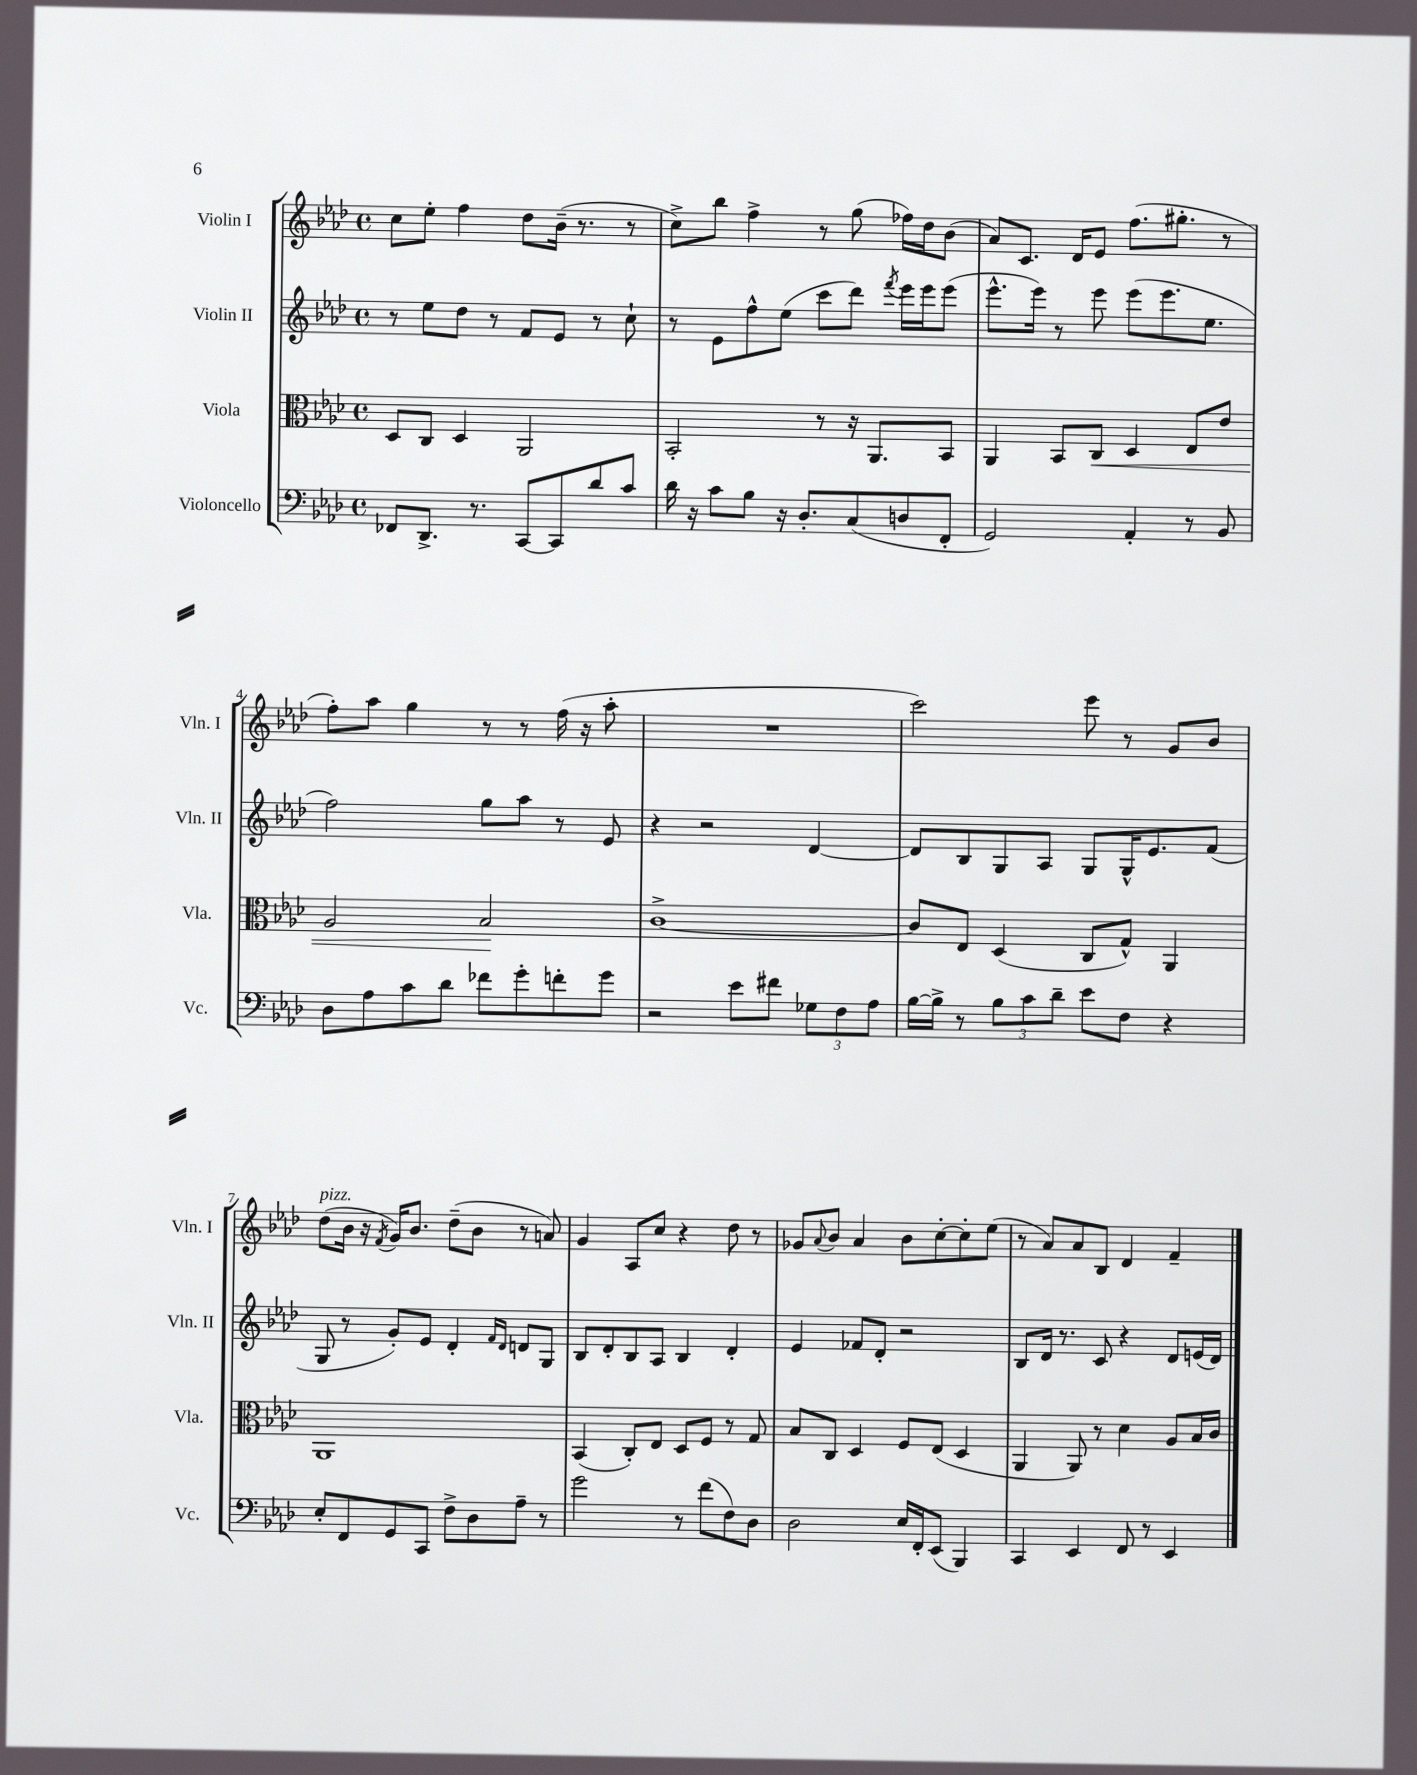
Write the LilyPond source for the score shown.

<<
\new StaffGroup <<
\new Staff = "s0" \with { instrumentName = "Violin I" shortInstrumentName = "Vln. I" } {
    \clef treble \key aes \major \defaultTimeSignature \time 4/4
    c''8 ees''8-. f''4 des''8 bes'16--( r8. r8 |
    c''8->) bes''8 f''4-> r8 g''8( fes''16) des''16 bes'8( |
    aes'8) c'8. des'16 ees'8 f''8.( gis''8.-. r8 |
    f''8-.) aes''8 g''4 r8 r8 f''16( r16 aes''8-. |
    R1 |
    c'''2) ees'''8 r8 g'8 bes'8 |
    des''8^\markup { \italic "pizz." }( bes'16 r16 \acciaccatura { f'8 } g'16) bes'8. des''8--( bes'8 r8 a'8) |
    g'4 aes8 c''8 r4 des''8 r8 |
    ges'8 \appoggiatura { aes'8 } bes'8 aes'4 bes'8 c''8~-. c''8-. ees''8( |
    r8 aes'8) aes'8 bes8 des'4 f'4-- \bar "|." |
}
\new Staff = "s1" \with { instrumentName = "Violin II" shortInstrumentName = "Vln. II" } {
    \clef treble \key aes \major \defaultTimeSignature \time 4/4
    r8 ees''8 des''8 r8 f'8 ees'8 r8 c''8-! |
    r8 ees'8 f''8-^ ees''8( c'''8 des'''8) \acciaccatura { f'''8 } ees'''16 ees'''16 ees'''8( |
    ees'''8.-^ ees'''16) r8 ees'''8 ees'''8( ees'''8. ees''8. |
    f''2) g''8 aes''8 r8 ees'8 |
    r4 r2 des'4~ |
    des'8 bes8 g8 aes8 g8 g16-^ ees'8. f'8( |
    g8 r8 g'8-.) ees'8 des'4-. \grace { f'16 des'16 } d'8 g8 |
    bes8 des'8-. bes8 aes8 bes4 des'4-. |
    ees'4 fes'8 des'8-. r2 |
    bes8 des'16 r8. c'8 r4 des'8 e'16( des'16) \bar "|." |
}
\new Staff = "s2" \with { instrumentName = "Viola" shortInstrumentName = "Vla." } {
    \clef alto \key aes \major \defaultTimeSignature \time 4/4
    des8 c8 des4 aes,2 |
    bes,2-. r8 r16 aes,8. bes,8 |
    aes,4 bes,8 c8\< des4 ees8 ees'8 |
    aes2 bes2\! |
    c'1~-> |
    c'8 ees8 des4( c8 g8-^) aes,4 |
    aes,1 |
    bes,4( c8-.) ees8 des8 f8 r8 g8 |
    bes8 c8 des4 f8 ees8( des4 |
    aes,4 aes,8) r8 des'4 aes8 bes16 c'16 \bar "|." |
}
\new Staff = "s3" \with { instrumentName = "Violoncello" shortInstrumentName = "Vc." } {
    \clef bass \key aes \major \defaultTimeSignature \time 4/4
    fes,8 des,8.-> r8. c,8~ c,8 des'8 c'8 |
    des'16 r16 c'8 bes8 r16 des8.-. c8( d8 f,8-. |
    g,2) aes,4-. r8 bes,8 |
    des8 aes8 c'8 des'8 fes'8 g'8-. f'8-. g'8 |
    r2 ees'8 fis'8 \tuplet 3/2 { ges8 f8 aes8 } |
    bes16~ bes16-> r8 \tuplet 3/2 { bes8 c'8 des'8-- } ees'8 f8 r4 |
    ees8-. f,8 g,8 c,8 f8-> des8 aes8-- r8 |
    g'2 r8 f'8( f8) des8 |
    des2 ees16 f,16-. ees,8( bes,,4) |
    c,4 ees,4 f,8 r8 ees,4 \bar "|." |
}
>>
>>
